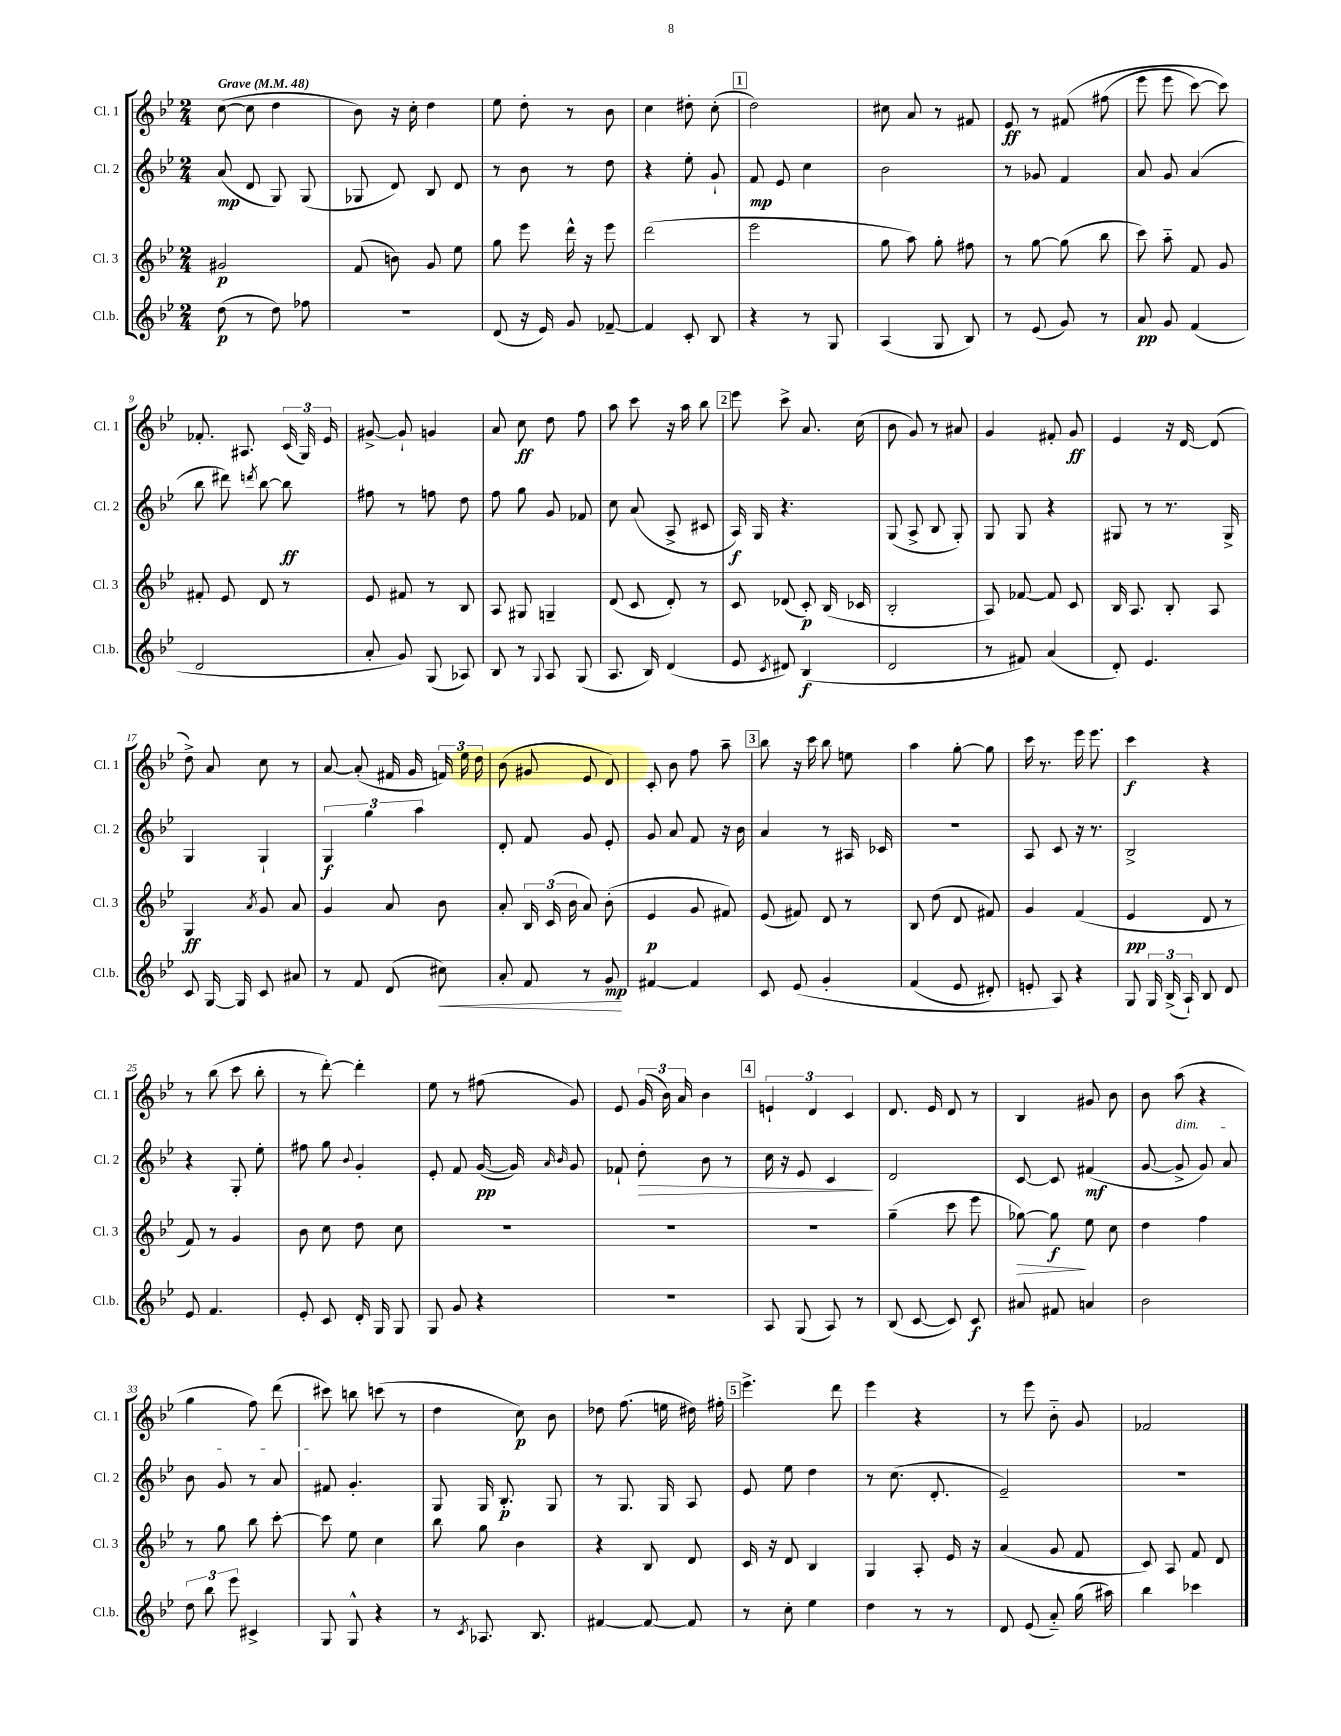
<<
\new StaffGroup <<
\new Staff = "s0" \with { instrumentName = "Cl. 1" shortInstrumentName = "Cl. 1" } {
    \clef treble \key bes \major \numericTimeSignature \time 2/4 \tempo "Grave" 4 = 48
    \autoBeamOff c''8~( c''8 d''4 |
    bes'8) r16 c''16-. d''4 |
    ees''8 d''8-. r8 bes'8 |
    c''4 dis''8-. c''8-.( |
    \mark \markup { \box "1" } d''2) |
    cis''8 a'8 r8 fis'8 |
    ees'8\ff r8 fis'8\( fis''8( |
    ees'''8 ees'''8 c'''8~) c'''8\) |
    fes'8.-. ais8. \tuplet 3/2 { c'16( g16) ees'16 } |
    gis'8~-> gis'8-! g'4 |
    a'8 c''8\ff d''8 f''8 |
    a''8 c'''8 r16 a''16 bes''8 |
    \mark \markup { \box "2" } ees'''8 c'''8-> a'8. c''16( |
    bes'8 g'8) r8 ais'8 |
    g'4 fis'8-. g'8\ff |
    ees'4 r16 d'16~ d'8( |
    d''8->) a'8 c''8 r8 |
    a'8~ a'8-.( fis'16 g'16 \tuplet 3/2 { f'16) ees''16 d''16 } |
    bes'8( gis'8 ees'8 d'8) |
    c'8-. bes'8 f''8 a''8-- |
    \mark \markup { \box "3" } bes''8 r16 c'''16 bes''8 e''8 |
    a''4 g''8~-. g''8 |
    c'''16 r8. ees'''16 ees'''8. |
    c'''4\f r4 |
    r8 bes''8( c'''8 bes''8-. |
    r8 d'''8~-.) d'''4-. |
    ees''8 r8 fis''8( g'8) |
    ees'8 \tuplet 3/2 { g'16( bes'16) a'16 } bes'4 |
    \mark \markup { \box "4" } \tuplet 3/2 { e'4-! d'4 c'4 } |
    d'8. ees'16 d'8 r8 |
    bes4 gis'8 bes'8 |
    bes'8 a''8\dim( r4 |
    g''4 f''8) d'''8( |
    cis'''8\!) b''8 c'''8( r8 |
    d''4 c''8\p) bes'8 |
    des''8 f''8.( e''16 dis''16) fis''16-. |
    \mark \markup { \box "5" } ees'''4.-> d'''8 |
    ees'''4 r4 |
    r8 ees'''8 bes'8-_ g'8 |
    fes'2 \bar "|." |
}
\new Staff = "s1" \with { instrumentName = "Cl. 2" shortInstrumentName = "Cl. 2" } {
    \clef treble \key bes \major \numericTimeSignature \time 2/4
    \autoBeamOff a'8\mp( d'8 g8) g8( |
    ges8 d'8) bes8 d'8 |
    r8 bes'8 r8 d''8 |
    r4 ees''8-. g'8-! |
    \mark \markup { \box "1" } f'8\mp ees'8 c''4 |
    bes'2 |
    r8 ges'8 f'4 |
    a'8 g'8 a'4( |
    bes''8 dis'''8) \acciaccatura { d'''8 } bes''8~ bes''8\ff |
    fis''8 r8 f''8 d''8 |
    f''8 g''8 g'8 fes'8 |
    c''8 a'8( a8-> cis'8 |
    \mark \markup { \box "2" } a16\f) g16 r4. |
    g8( a8-> bes8 g8-.) |
    g8 g8 r4 |
    gis8 r8 r8. gis16-> |
    g4 g4-! |
    \tuplet 3/2 { g4\f g''4 a''4 } |
    d'8-. f'8 g'8 ees'8-. |
    g'8 a'8 f'8 r16 bes'16 |
    \mark \markup { \box "3" } a'4 r8 ais16 ces'16 |
    r2 |
    a8 c'8 r16 r8. |
    bes2-> |
    r4 g8-. ees''8-. |
    fis''8 g''8 \appoggiatura { bes'8 } g'4-. |
    ees'8-. f'8 g'16~\pp( g'16) \grace { a'16 bes'16 } g'8 |
    fes'8-! d''8-.\> bes'8 r8 |
    \mark \markup { \box "4" } c''16 r16 ees'8 c'4\! |
    d'2 |
    c'8~ c'8 fis'4\mf( |
    g'8~ g'8-> g'8) a'8 |
    bes'8 g'8 r8 a'8 |
    fis'8 g'4.-. |
    g8 g16 bes8.-.\p g8 |
    r8 g8. g16 a8 |
    \mark \markup { \box "5" } ees'8 ees''8 d''4 |
    r8 c''8.( d'8.-. |
    ees'2--) |
    R2 \bar "|." |
}
\new Staff = "s2" \with { instrumentName = "Cl. 3" shortInstrumentName = "Cl. 3" } {
    \clef treble \key bes \major \numericTimeSignature \time 2/4
    \autoBeamOff gis'2\p |
    f'8( b'8) g'8 ees''8 |
    g''8 ees'''8 d'''16-^ r16 ees'''8 |
    d'''2( |
    \mark \markup { \box "1" } ees'''2 |
    g''8 a''8) g''8-. fis''8 |
    r8 g''8~ g''8( bes''8 |
    c'''8) a''8-_ f'8 g'8 |
    fis'8-. ees'8 d'8 r8 |
    ees'8 fis'8 r8 bes8 |
    a8 gis8 g4-- |
    d'8( c'8 d'8-.) r8 |
    \mark \markup { \box "2" } c'8 des'8( c'8-.\p) bes16( ces'16 |
    bes2-. |
    a8) fes'8~ fes'8 c'8 |
    bes16 a8. bes8-. a8 |
    g4\ff \acciaccatura { a'8 } g'8 a'8 |
    g'4 a'8 bes'8 |
    a'8-. \tuplet 3/2 { bes16 c'16( bes'16 } a'8) bes'8-.( |
    ees'4\p g'8 fis'8) |
    \mark \markup { \box "3" } ees'8( fis'8) d'8 r8 |
    bes8 d''8( d'8 fis'8) |
    g'4 f'4( |
    ees'4\pp d'8 r8 |
    f'8) r8 g'4 |
    bes'8 c''8 d''8 c''8 |
    R2 |
    R2 |
    \mark \markup { \box "4" } R2 |
    g''4--( c'''8 ees'''8 |
    ges''8~\>) ges''8\f\! ees''8 c''8 |
    d''4 f''4 |
    r8 g''8 bes''8 c'''8~-. |
    c'''8 ees''8 c''4 |
    bes''8 g''8 bes'4 |
    r4 bes8 d'8 |
    \mark \markup { \box "5" } c'16 r16 d'8 bes4 |
    g4 a8-. ees'16 r16 |
    a'4( g'8 f'8 |
    c'8) a8 f'8 d'8 \bar "|." |
}
\new Staff = "s3" \with { instrumentName = "Cl.b." shortInstrumentName = "Cl.b." } {
    \clef treble \key bes \major \numericTimeSignature \time 2/4
    \autoBeamOff d''8\p( r8 d''8) fes''8 |
    R2 |
    d'8( r16 ees'16) g'8 fes'8~-- |
    fes'4 c'8-. bes8 |
    \mark \markup { \box "1" } r4 r8 g8 |
    a4( g8 bes8) |
    r8 ees'8( g'8) r8 |
    a'8\pp g'8 f'4( |
    d'2 |
    a'8-. g'8) g8( aes8) |
    bes8 r8 \appoggiatura { g8 } a8 g8( |
    a8. bes16) d'4( |
    \mark \markup { \box "2" } ees'8 \acciaccatura { c'8 } dis'8) bes4\f( |
    d'2 |
    r8 fis'8) a'4( |
    d'8-.) ees'4. |
    c'8 g16~ g16 c'8 ais'8 |
    r8 f'8 d'8( cis''8\<) |
    a'8-. f'8 r8 g'8\mp\! |
    fis'4~ fis'4 |
    \mark \markup { \box "3" } c'8 ees'8\( g'4-. |
    f'4( ees'8 dis'8-.) |
    e'8-. a8\) r4 |
    g8 \tuplet 3/2 { g16 bes16->( a16-!) } bes8 d'8 |
    ees'8 f'4. |
    ees'8-. c'8 d'16-. g16 g8 |
    g8 g'8 r4 |
    r2 |
    \mark \markup { \box "4" } a8 g8( a8) r8 |
    bes8( c'8~ c'8) c'8\f |
    ais'8 fis'8 a'4 |
    bes'2 |
    \tuplet 3/2 { d''8 bes''8 ees'''8 } cis'4-> |
    g8 g8-^ r4 |
    r8 \acciaccatura { c'8 } aes8. bes8. |
    fis'4~ fis'8~ fis'8 |
    \mark \markup { \box "5" } r8 c''8-. ees''4 |
    d''4 r8 r8 |
    d'8 ees'8( a'8-_) g''16( ais''16) |
    bes''4 ces'''4 \bar "|." |
}
>>
>>
